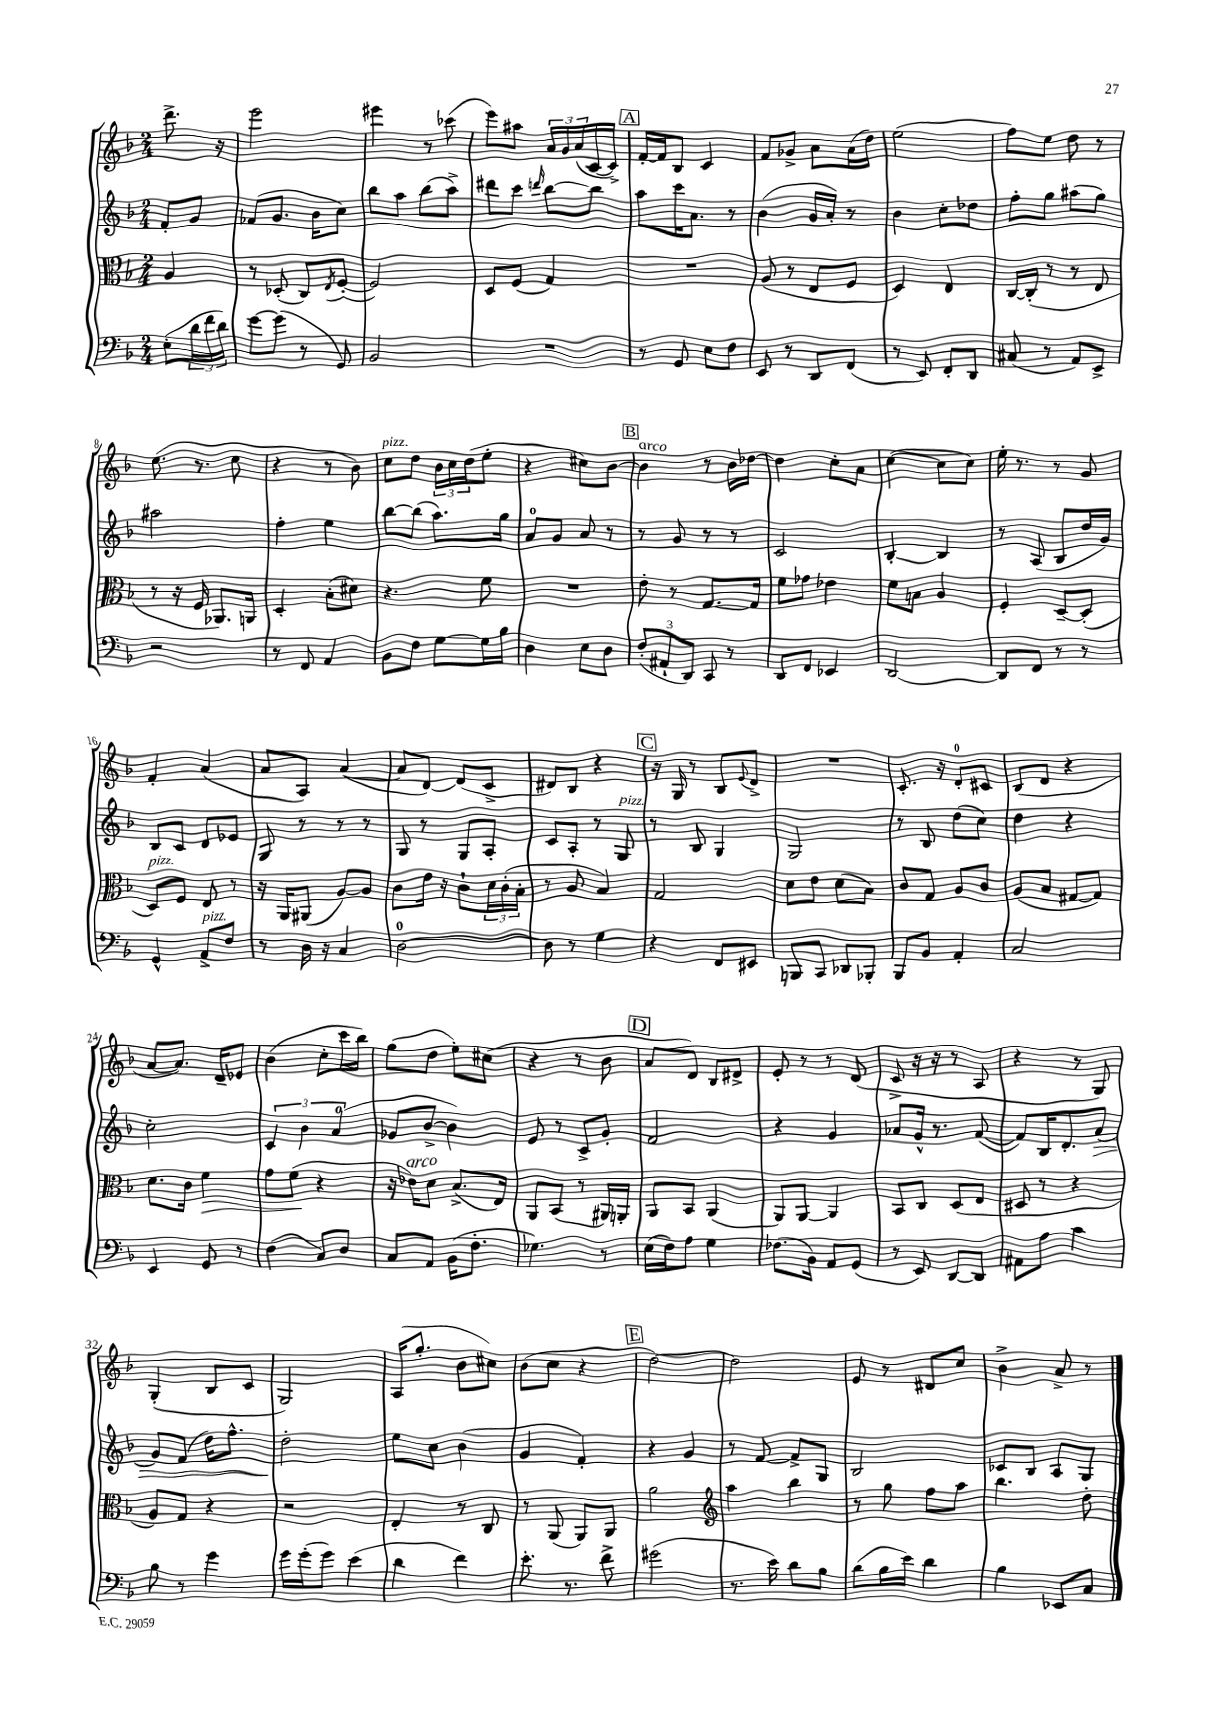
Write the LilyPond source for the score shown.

<<
\new StaffGroup <<
\new Staff = "s0" {
    \clef treble \key f \major \numericTimeSignature \time 2/4 \partial 4
    d'''8.-> r16 |
    e'''2 |
    eis'''4 r8 ces'''8( |
    e'''8) ais''8 \tuplet 3/2 { a'16 g'16 a'16( } c'16~ c'16->) |
    \mark \markup { \box "A" } f'16~-. f'16 bes8 c'4 |
    f'8 ges'8-> a'8 a'16( d''16) |
    e''2( |
    f''8) e''8 d''8 r8 |
    e''8.( r8. c''8 |
    r4 r8 bes'8) |
    c''8^\markup { \italic "pizz." } d''8 \tuplet 3/2 { bes'16 c''16 d''16( } e''8-. |
    r4 cis''8) bes'8~ |
    \mark \markup { \box "B" } bes'4^\markup { \italic "arco" } r8 bes'16 des''16~ |
    des''4 c''8-. a'8 |
    c''4~( c''8 c''8) |
    e''16-. r8. r8 g'8 |
    f'4-. a'4( |
    a'8 a8) a'4~( |
    a'8 d'8~) d'8( c'8-> |
    dis'8) bes8 r4 |
    \mark \markup { \box "C" } r16 g16 r8 bes8 \appoggiatura { e'8 } d'8-> |
    R2 |
    c'8.-. r16 d'8-0-. cis'8 |
    bes8( d'8 r4 |
    a'8~ a'8.) d'16-- ees'8 |
    bes'4( c''8-. c'''16 bes''16) |
    g''8( d''8 e''8-.) cis''8( |
    r4 r8 bes'8 |
    \mark \markup { \box "D" } a'8 d'8) bes8 dis'8-> |
    e'8-. r8 r8 d'8( |
    c'8-> r16 r16 r8 a8 |
    r4 r8 g8) |
    g4-.( bes8 c'8 |
    g2) |
    a16( g''8.-. bes'8 cis''8) |
    bes'8( c''8 r4 |
    \mark \markup { \box "E" } d''2~) |
    d''2 |
    e'8 r8 dis'8 c''8 |
    bes'4-> a'8-> r8 \bar "|." |
}
\new Staff = "s1" {
    \clef treble \key f \major \numericTimeSignature \time 2/4 \partial 4
    f'8-. g'8 |
    fes'8( g'8. bes'16 c''8) |
    bes''8 a''8 bes''8( a''8->) |
    dis'''8 c'''8 \grace { d'''16 } bes''8~ bes''8 |
    \mark \markup { \box "A" } a''8 c'''16 a'8. r8 |
    bes'4( g'16 a'16-.) r8 |
    bes'4 c''8-. des''8 |
    f''8-. g''8 ais''8( g''8) |
    ais''2 |
    f''4-. e''4 |
    bes''8~ bes''8( a''8.) g''16 |
    a'8-0 g'8 a'8 r8 |
    \mark \markup { \box "B" } r8 g'8 r8 r8 |
    c'2 |
    bes4~-. bes4 |
    r8 a8( bes8 d''16 g'16) |
    bes8 c'8 d'8 ees'8 |
    g8 r8 r8 r8 |
    g8 r8 g8 a8-. |
    c'8 a8-. r8 g8^\markup { \italic "pizz." } |
    \mark \markup { \box "C" } r8 bes8 g4 |
    g2 |
    r8 bes8 d''8( c''8) |
    d''4 r4 |
    c''2-. |
    \tuplet 3/2 { c'4 bes'4 a'4-0( } |
    ges'8 bes'8~-> bes'4) |
    e'8 r8 c'8-> g'8-. |
    \mark \markup { \box "D" } f'2 |
    r4 g'4 |
    aes'8 g'16-^ r8. f'8~( |
    f'8) bes16 d'8.-. a'8\>( |
    g'8) f'8( d''16) f''8.-^ |
    d''2-.\! |
    e''8 c''8 bes'4( |
    g'4 f'4-.) |
    \mark \markup { \box "E" } r4 g'4 |
    r8 f'8~ f'8-> g8 |
    bes2 |
    ces'8 bes8 a8 g8 \bar "|." |
}
\new Staff = "s2" {
    \clef alto \key f \major \numericTimeSignature \time 2/4 \partial 4
    a4 |
    r8 des8-.( c8) \acciaccatura { e8 } f8~-.( |
    f2) |
    d8 f8( g4) |
    \mark \markup { \box "A" } R2 |
    a8( r8 e8 f8 |
    d4) e4 |
    c16~ c16-.( r8 r8 e8 |
    r8 r16 f16 aes,8.) a,16 |
    d4-. bes8-.( dis'8) |
    r4. f'8 |
    R2 |
    \mark \markup { \box "B" } e'8-. r8 g8.~ g16 |
    f'8 ges'8 ees'4 |
    f'8 b8 a4 |
    f4-. d8~-- d8-.( |
    d8^\markup { \italic "pizz." }) f8 e8 r8 |
    r16 a,16 ais,8( a8~) a8 |
    c'8 e'16 r16 c'8-! \tuplet 3/2 { d'16 c'16-.( bes16-. } |
    r8 a8 bes4) |
    \mark \markup { \box "C" } g2 |
    d'8 e'8 d'8( bes8) |
    c'8 g8 a8 c'8 |
    a8( bes8 gis8~ gis8) |
    d'8. c'16 f'4\> |
    g'8 f'8\!( r4 |
    r16 ees'16^\markup { \italic "arco" }) d'8 bes8.->( e16) |
    a,8 bes,8( r8 ais,16) a,16-. |
    \mark \markup { \box "D" } a,8 bes,8 a,4( |
    a,8) a,8~ a,4 |
    bes,8 c8 d8( e8 |
    dis8 r8 r4 |
    a8) g8 r4 |
    r2 |
    e4-. r8 c8 |
    r8 a,8( a,8) a,8 |
    \mark \markup { \box "E" } a'2 |
    \clef treble a''4 bes''4 |
    r8 g''8 f''8 a''8 |
    bes''4. d''8-. \bar "|." |
}
\new Staff = "s3" {
    \clef bass \key f \major \numericTimeSignature \time 2/4 \partial 4
    e8-.( \tuplet 3/2 { d'16 f'16 d'16) } |
    g'8~ g'8( r8 g,8) |
    bes,2 |
    R2 |
    \mark \markup { \box "A" } r8 g,8 e8 f8 |
    e,8 r8 d,8 f,8( |
    r8 e,8) f,8-. d,8 |
    cis8( r8 a,8) e,8-> |
    r2 |
    r8 f,8 a,4 |
    bes,8 f8 g8~ g16 bes16 |
    d4 e8 d8 |
    \mark \markup { \box "B" } \tuplet 3/2 { f8-.( ais,8-! d,8) } c,8 r8 |
    d,8 f,8 ees,4 |
    d,2~ |
    d,8 f,8 r8 r8 |
    g,4-^ a,8->^\markup { \italic "pizz." } f8 |
    r8 d16 r16 c4 |
    d2-0~ |
    d8 r8 g4 |
    \mark \markup { \box "C" } r4 f,8 eis,8 |
    b,,8 c,8 des,8 bes,,8-. |
    bes,,8 bes,8 a,4-. |
    c2 |
    e,4 g,8 r8 |
    f4( c8) d8 |
    c8 a,8 bes,16( f8.-. |
    ges4.) r8 |
    \mark \markup { \box "D" } e16( f16) a8 g4 |
    fes8.( bes,16) a,8 g,8( |
    r8 e,8) d,8~ d,8 |
    ais,8 a8 c'4 |
    bes8 r8 g'4 |
    g'16 g'16-.( g'8) e'4( |
    d'4 f'4) |
    e'8.-. r8. f'8-> |
    \mark \markup { \box "E" } gis'2( |
    r8. e'16) d'8 bes8 |
    d'8( bes16 e'16) d'4 |
    bes4 ees,8 c8 \bar "|." |
}
>>
>>
